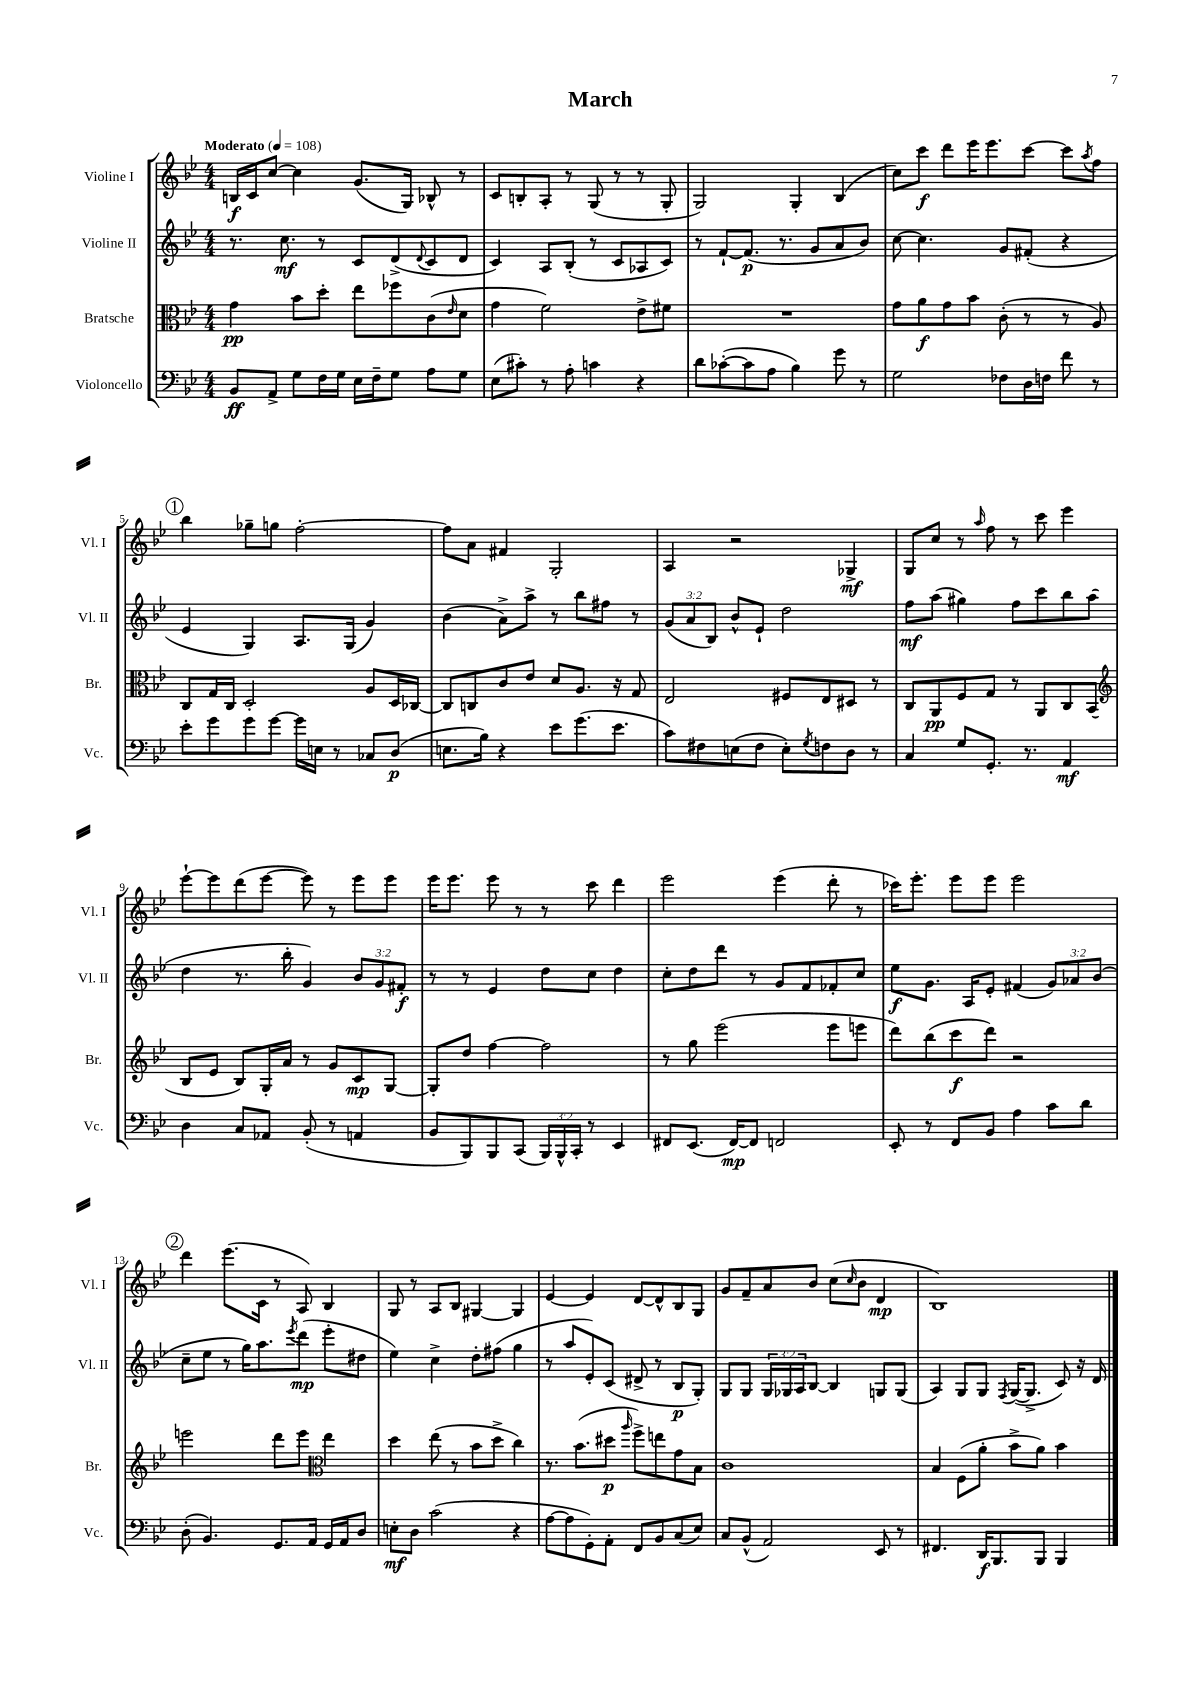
\header { title = "March" }
<<
\new StaffGroup <<
\new Staff = "s0" \with { instrumentName = "Violine I" shortInstrumentName = "Vl. I" } {
    \clef treble \key bes \major \numericTimeSignature \time 4/4 \tempo "Moderato" 4 = 108
    b16\f c'16 c''8~ c''4 g'8.( g16) bes8-^ r8 |
    c'8 b8-. a8-. r8 g8( r8 r8 g8-. |
    g2) g4-. bes4( |
    c''8) c'''8\f d'''8 ees'''16 ees'''8. c'''8~ c'''8 \acciaccatura { a''8 } f''8 |
    \mark \markup { \circle "1" } bes''4 ges''8-- g''8 f''2~-. |
    f''8 a'8 fis'4 g2-. |
    a4 r2 ges4->\mf |
    g8 c''8 r8 \grace { a''16 } f''8 r8 c'''8 ees'''4 |
    ees'''8~-! ees'''8 d'''8( ees'''8~ ees'''8) r8 ees'''8 ees'''8 |
    ees'''16 ees'''8. ees'''8 r8 r8 c'''8 d'''4 |
    ees'''2 ees'''4( d'''8-. r8 |
    ces'''16) ees'''8.-. ees'''8 ees'''8 ees'''2 |
    \mark \markup { \circle "2" } d'''4 ees'''8.( c'16 r8 a8) bes4 |
    g8 r8 a8 bes8 gis4~ gis4 |
    ees'4~ ees'4 d'8~ d'8-^ bes8 g8 |
    g'8 f'8-- a'8 bes'8 c''8( \grace { c''16 } bes'8 d'4\mp |
    bes1) \bar "|." |
}
\new Staff = "s1" \with { instrumentName = "Violine II" shortInstrumentName = "Vl. II" } {
    \clef treble \key bes \major \numericTimeSignature \time 4/4 \override Staff.TupletNumber.text = #tuplet-number::calc-fraction-text
    r8. c''8.\mf r8 c'8 d'8->( \appoggiatura { d'8 } c'8 d'8 |
    c'4) a8 bes8-.( r8 c'8 aes8 c'8) |
    r8 f'8~-! f'8.\p( r8. g'8 a'8 bes'8) |
    c''8~ c''4. g'8 fis'8-.( r4 |
    \mark \markup { \circle "1" } ees'4 g4) a8. g16( g'4) |
    bes'4( a'8->) a''8-> r8 bes''8 fis''8 r8 |
    \tuplet 3/2 { g'8( a'8 bes8) } bes'8-^ ees'8-! d''2 |
    f''8\mf a''8( gis''4) f''8 c'''8 bes''8 a''8( |
    d''4 r8. bes''16-. g'4) \tuplet 3/2 { bes'8 g'8 fis'8-.\f } |
    r8 r8 ees'4 d''8 c''8 d''4 |
    c''8-. d''8 d'''8 r8 g'8 f'8 fes'8-. c''8 |
    ees''8\f g'8. a16 ees'8-. fis'4( \tuplet 3/2 { g'8) aes'8 bes'8( } |
    \mark \markup { \circle "2" } c''8-- ees''8 r8 g''16) a''8. \acciaccatura { ees'''8 } d'''8\mp( ees'''8-. dis''8 |
    ees''4) c''4-> d''8-. fis''8( g''4 |
    r8 a''8 ees'8-.) c'8( dis'8-> r8 bes8\p g8-.) |
    g8 g8 \tuplet 3/2 { g16 ges16 a16 } bes8~ bes4 g8 g8( |
    a4) g8 g8 \acciaccatura { f8 } g16~( g8.-> c'8) r16 d'16 \bar "|." |
}
\new Staff = "s2" \with { instrumentName = "Bratsche" shortInstrumentName = "Br." } {
    \clef alto \key bes \major \numericTimeSignature \time 4/4
    g'4\pp bes'8 d''8-. ees''8 fes''8 c'8( \grace { ees'16 } d'8 |
    g'4 f'2) ees'8-> fis'8 |
    R1 |
    g'8 a'8\f g'8 bes'8 c'8-.( r8 r8 a8) |
    \mark \markup { \circle "1" } c8 g16 c16 d2-. a8 d16 ces16~ |
    ces8 c8 c'8 ees'8 d'8 a8. r16 g8 |
    ees2 fis8 ees8 dis8 r8 |
    c8 a,8\pp f8 g8 r8 a,8 c8 bes,8( |
    \clef treble bes8 ees'8 bes8) g16-. a'16 r8 g'8 c'8\mp g8~ |
    g8-. d''8 f''4~ f''2 |
    r8 g''8 ees'''2( ees'''8 e'''8 |
    d'''8) bes''8( c'''8\f d'''8) r2 |
    \mark \markup { \circle "2" } e'''2 d'''8 e'''8 \clef alto ees''4 |
    d''4 ees''8( r8 bes'8 d''8-> c''4) |
    r8. bes'8.( dis''8\p \grace { a''16 } f''8->) e''8 g'8 bes8 |
    c'1 |
    bes4 f8( a'8-. bes'8-> a'8) bes'4 \bar "|." |
}
\new Staff = "s3" \with { instrumentName = "Violoncello" shortInstrumentName = "Vc." } {
    \clef bass \key bes \major \numericTimeSignature \time 4/4 \override Staff.TupletNumber.text = #tuplet-number::calc-fraction-text
    bes,8\ff a,8-> g8 f16 g16 ees16 f16-- g8 a8 g8 |
    ees8( cis'8-.) r8 a8-. c'4 r4 |
    d'8 ces'8~-.( ces'8 a8 bes4) g'8 r8 |
    g2 fes8 d16 f16 f'8 r8 |
    \mark \markup { \circle "1" } ees'8-. g'8 g'8 g'8~ g'16 e16 r8 ces8 d8\p( |
    e8. bes16) r4 ees'8 g'8.( ees'8. |
    c'8) fis8 e8( fis8 e8-.) \acciaccatura { g8 } f8 d8 r8 |
    c4 g8 g,8.-. r8. a,4\mf |
    d4 c8 aes,8 bes,8-.( r8 a,4 |
    bes,8 bes,,8) bes,,8 c,8( \tuplet 3/2 { bes,,16) bes,,16-^ c,16-. } r8 ees,4 |
    fis,8 ees,8.( fis,16~\mp) fis,8 f,2 |
    ees,8-. r8 f,8 bes,8 a4 c'8 d'8 |
    \mark \markup { \circle "2" } d8-.( bes,4.) g,8. a,16 g,16 a,16 d8 |
    e8-.\mf d8 c'2( r4 |
    a8~ a8 g,8-.) a,8-. f,8 bes,8 c8( ees8) |
    c8 bes,8-^( a,2) ees,8 r8 |
    fis,4. d,16\f bes,,8. bes,,8 bes,,4 \bar "|." |
}
>>
>>
